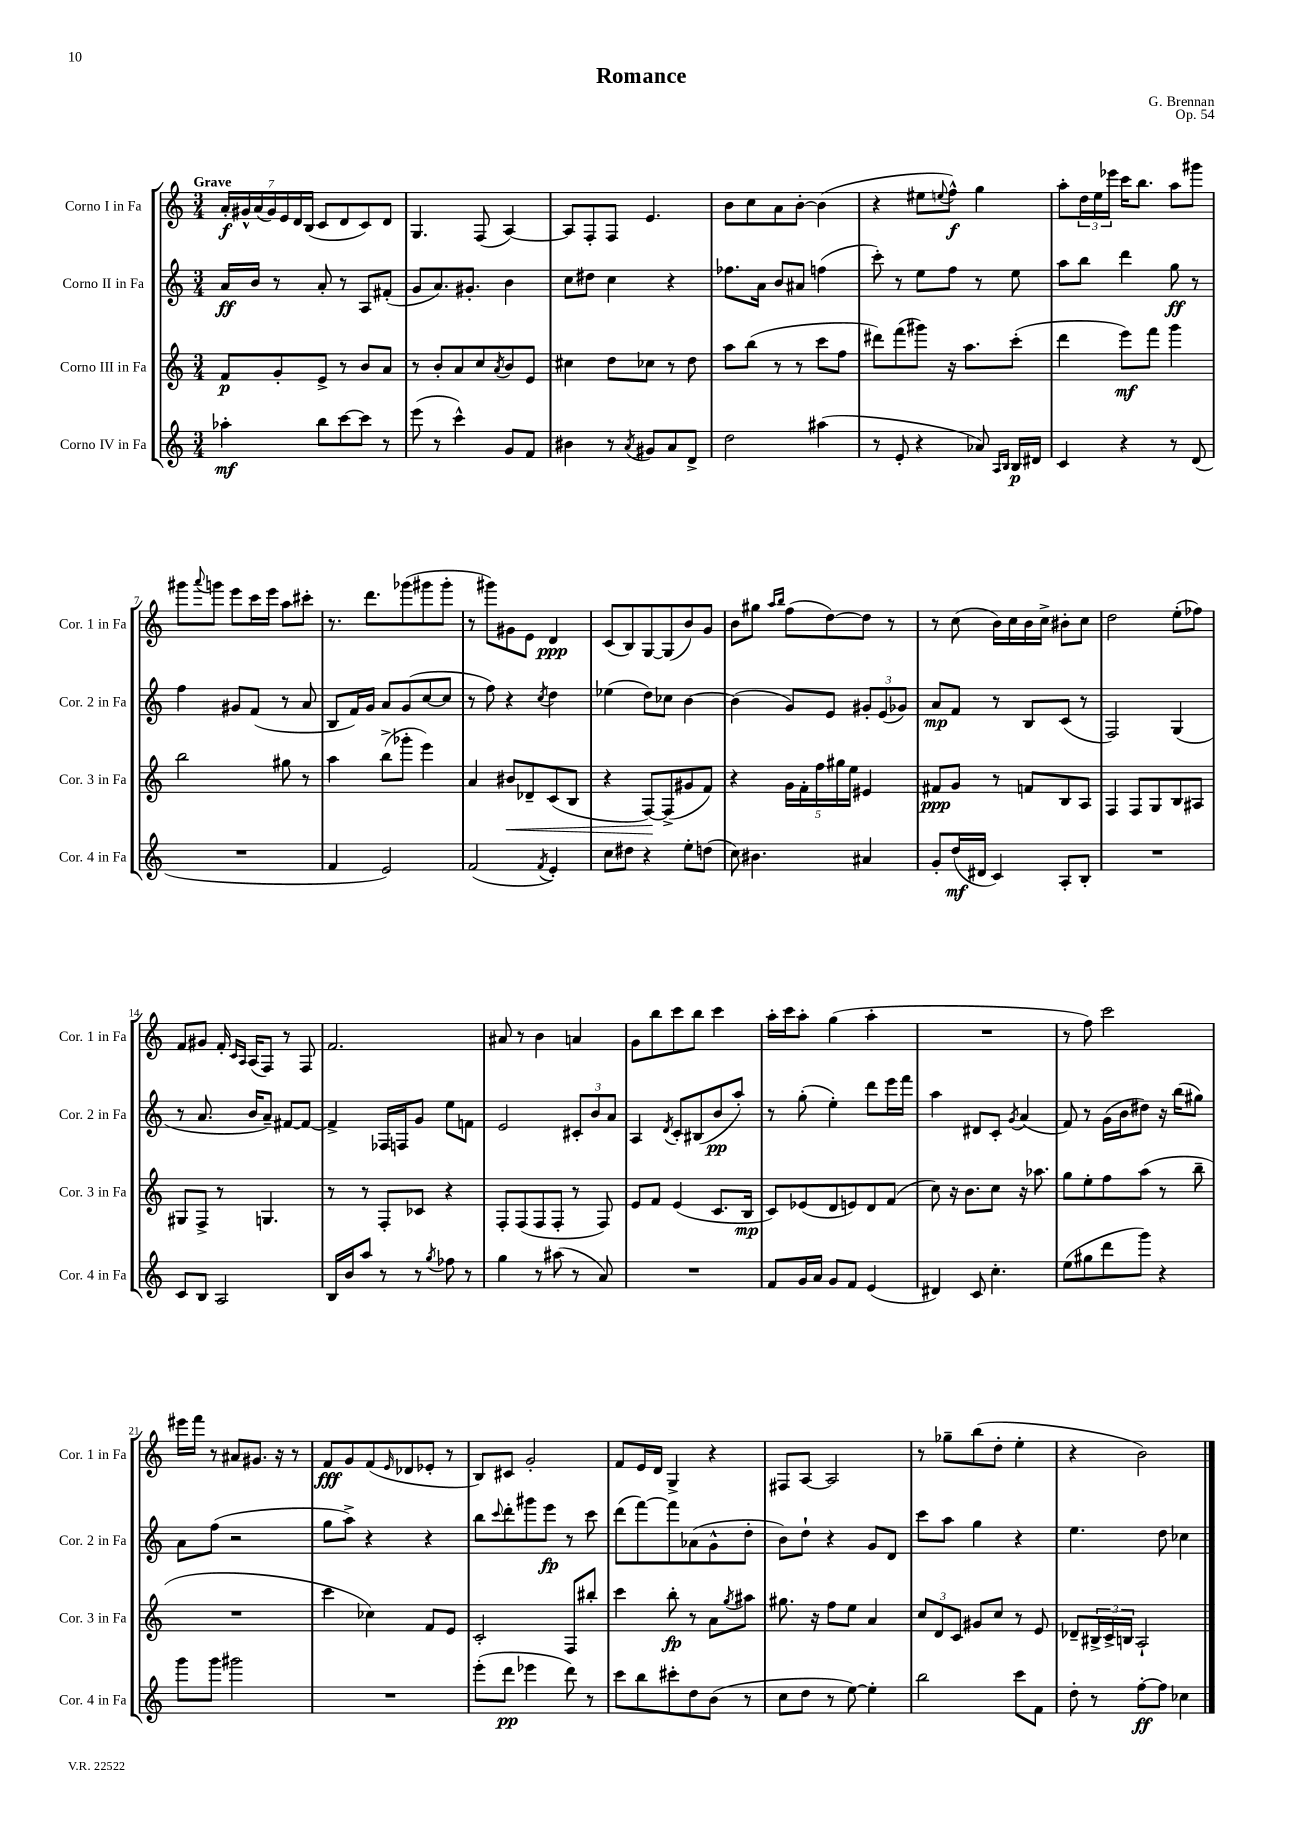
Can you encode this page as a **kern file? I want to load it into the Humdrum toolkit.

**kern	**kern	**kern	**kern
*staff4	*staff3	*staff2	*staff1
*clefG2	*clefG2	*clefG2	*clefG2
*k[]	*k[]	*k[]	*k[]
*M3/4	*M3/4	*M3/4	*M3/4
4aa-'	8f	16a	28a'
.	.	.	28g#^^
.	.	16b	.
.	.	.	(28a
.	.	.	28g#)
.	8g'	8r	.
.	.	.	28e
.	.	.	28d
.	.	.	(28B
8bb	8e^	8a'	8c
[8ccc	8r	8r	8d
8ccc]	8b	8A	8c)
8r	8a	(8f#'	8d
=	=	=	=
(8eee	8r	8g	4.G
8r	8b'	8.a)	.
4ccc^^)	8a	.	.
.	.	8.g#'	.
.	8cc	.	(8F
.	8qa	.	.
8g	8b	4b	[4A)
8f	8e	.	.
=	=	=	=
4b#	4cc#	8cc	8A]
.	.	8dd#	8F'
8r	8dd	4cc	8F
8qa	.	.	.
8g#	8cc-	.	4.e
8a	8r	4r	.
8d^	8dd	.	.
=	=	=	=
2dd	8aa	8.ff-	8b
.	(8bb	.	8cc
.	.	16a	.
.	8r	8b	8a
.	8r	8a#	[8b'
(4aa#	8ccc	(4ff	(4b]
.	8ff	.	.
=	=	=	=
8r	8ddd#)	8ccc')	4r
8e'	(8fff	8r	.
4r	8ggg#)	8ee	8ee#
.	.	.	8qqee
.	16r	8ff	8ff^^)
.	8.aa	.	.
8a-)	.	8r	4gg
16qqA	.	.	.
16qqB	.	.	.
16B	(8ccc'	8ee	.
16d#	.	.	.
=	=	=	=
4c	4ddd	8aa	8aa'
.	.	8bb	24dd
.	.	.	24ee
.	.	.	24eee-
4r	8eee)	4ddd	16ccc
.	.	.	8.bb
.	8fff	.	.
8r	4ggg	8gg	8aa
(8d	.	8r	8ggg#
=	=	=	=
2.r	2bb	4ff	8ggg#
.	.	.	8qqaaa
.	.	.	8ggg
.	.	8g#	8eee
.	.	(8f	16ccc
.	.	.	16eee
.	8gg#	8r	8aa
.	8r	8a	8ccc#'
=	=	=	=
4f	4aa	8B	8.r
.	.	16f)	.
.	.	16g	8.ddd
2e)	(8bb^	8a	.
.	8ggg-'	(8g	(8ggg-
.	4eee)	[8cc	8ggg#
.	.	8cc]	8ggg#'
=	=	=	=
(2f	4a	8r	8r
.	.	8ff)	8ggg#)
.	8b#	4r	8g#
.	8d-~	.	8e
8qf	.	8qcc	.
4e')	(8c	4dd	4d
.	8B	.	.
=	=	=	=
8cc	4r	(4ee-	(8c
8dd#	.	.	8B)
4r	[8F)	8dd)	[8G
.	(8F^]	8cc-	(8G]
8ee'	8g#	[4b	8b)
(8dd	8f)	.	8g
=	=	=	=
8cc)	4r	(4b]	8b
4.b#	.	.	8gg#
.	.	.	16qqaa
.	.	.	16qqbb
.	20g	8g)	(8ff
.	20f'	.	.
.	20ff	.	.
.	.	8e	[8dd)
.	20gg#	.	.
.	20ee	.	.
4a#	4e#	12g#'	8dd]
.	.	(12e	.
.	.	.	8r
.	.	12g-)	.
=	=	=	=
8g'	8f#	8a	8r
(16dd	8g	8f	(8cc
16d#	.	.	.
4c)	8r	8r	16b)
.	.	.	16cc
.	8f	8B	16b
.	.	.	16cc^
8A'	8B	(8c	8b#'
8B'	8A	8r	8cc
=	=	=	=
2.r	4F	2F)	2dd
.	8F	.	.
.	8G	.	.
.	8B	(4G	(8ee'
.	8A#	.	8ff-)
=	=	=	=
8c	8G#	8r	8f
8B	8F^	8.a	8g#
2A	8r	.	16f'
.	.	.	16qqc
.	.	.	16qqA
.	.	16b	(16A
.	4.G	8a~)	8F)
.	.	[8f#	8r
.	.	8f#_	8F
=	=	=	=
16B	8r	4f#^]	2.f
16b	.	.	.
8aa	8r	.	.
8r	8F'	16F-	.
.	.	16F	.
8r	8c-	8g	.
8qgg	.	.	.
8ff-	4r	8ee	.
8r	.	8f	.
=	=	=	=
4gg	8F'	2e	8a#
.	(8F	.	8r
8r	8F	.	4b
(8aa#	8F'	.	.
8r	8r	12c#'	4a
.	.	12b	.
8a)	8F)	.	.
.	.	12a	.
=	=	=	=
2.r	8e	4A	8g
.	8f	.	8bb
.	.	8qd	.
.	(4e	8c'	8ccc
.	.	(8B#	8bb
.	8.c	8b	4ccc
.	.	8aa')	.
.	16B	.	.
=	=	=	=
8f	8c)	8r	16aa'
.	.	.	16ccc
16g	(8e-	(8gg'	8aa'
16a	.	.	.
8g	8d	4ee')	(4gg
8f	8e)	.	.
(4e	8d	8ddd	4aa'
.	(8f	16eee	.
.	.	16fff	.
=	=	=	=
4d#)	8cc)	4aa	2.r
.	16r	.	.
.	8.b	.	.
8c	.	8d#	.
4.cc'	8cc	8c'	.
.	.	8qg	.
.	16r	(4a	.
.	8.aa-	.	.
=	=	=	=
(8ee	8gg	8f)	8r
8gg#	8ee'	8r	8ff)
8ddd	8ff	(16g	2ccc
.	.	16b	.
8ggg)	(8aa	8dd#)	.
4r	8r	16r	.
.	.	(16bb	.
.	8bb~	8gg#)	.
=	=	=	=
8ggg	2.r	8a	16eee#
.	.	.	16fff
8ggg	.	(8ff	8r
2ggg#	.	2r	8a#
.	.	.	8.g#
.	.	.	16r
.	.	.	8r
=	=	=	=
2.r	4ccc	8gg	8f
.	.	8aa^)	8g
.	4cc-)	4r	(8f
.	.	.	16qqe
.	.	.	8d-
.	8f	4r	8e-'
.	8e	.	8r
=	=	=	=
(8eee'	2c'	8bb	8B)
.	.	8qqccc	.
8ddd	.	8ddd'	8c#
4eee-	.	8ggg#	2g'
.	.	8eee	.
8ddd)	8F	8r	.
8r	8bb#'	8ccc	.
=	=	=	=
8ccc	4ccc	(8ddd	8f
8bb	.	[8fff)	16e
.	.	.	16d
8ccc#'	8bb'	8fff]	4G^
8dd	8r	(8a-	.
(8b	8a	8g^^	4r
.	8qgg	.	.
8r	8aa#	8dd'	.
=	=	=	=
8cc	8.gg#	8b)	8F#
8dd	.	8dd`	[8A
.	16r	.	.
8r	8ff	4r	2A]
[8ee)	8ee	.	.
4ee']	4a	8g	.
.	.	8d	.
=	=	=	=
2bb	12cc	8ccc	8r
.	12d	.	.
.	.	8aa	8gg-~
.	12c	.	.
.	8g#	4gg	(8bb
.	8cc	.	8dd'
8ccc	8r	4r	4ee'
8f	8e	.	.
=	=	=	=
8dd'	8d-~	4.ee	4r
8r	24B#^	.	.
.	24c^	.	.
.	24B	.	.
[8ff'	2A`	.	2b)
8ff]	.	8dd	.
4cc-	.	4cc-	.
==	==	==	==
*-	*-	*-	*-
